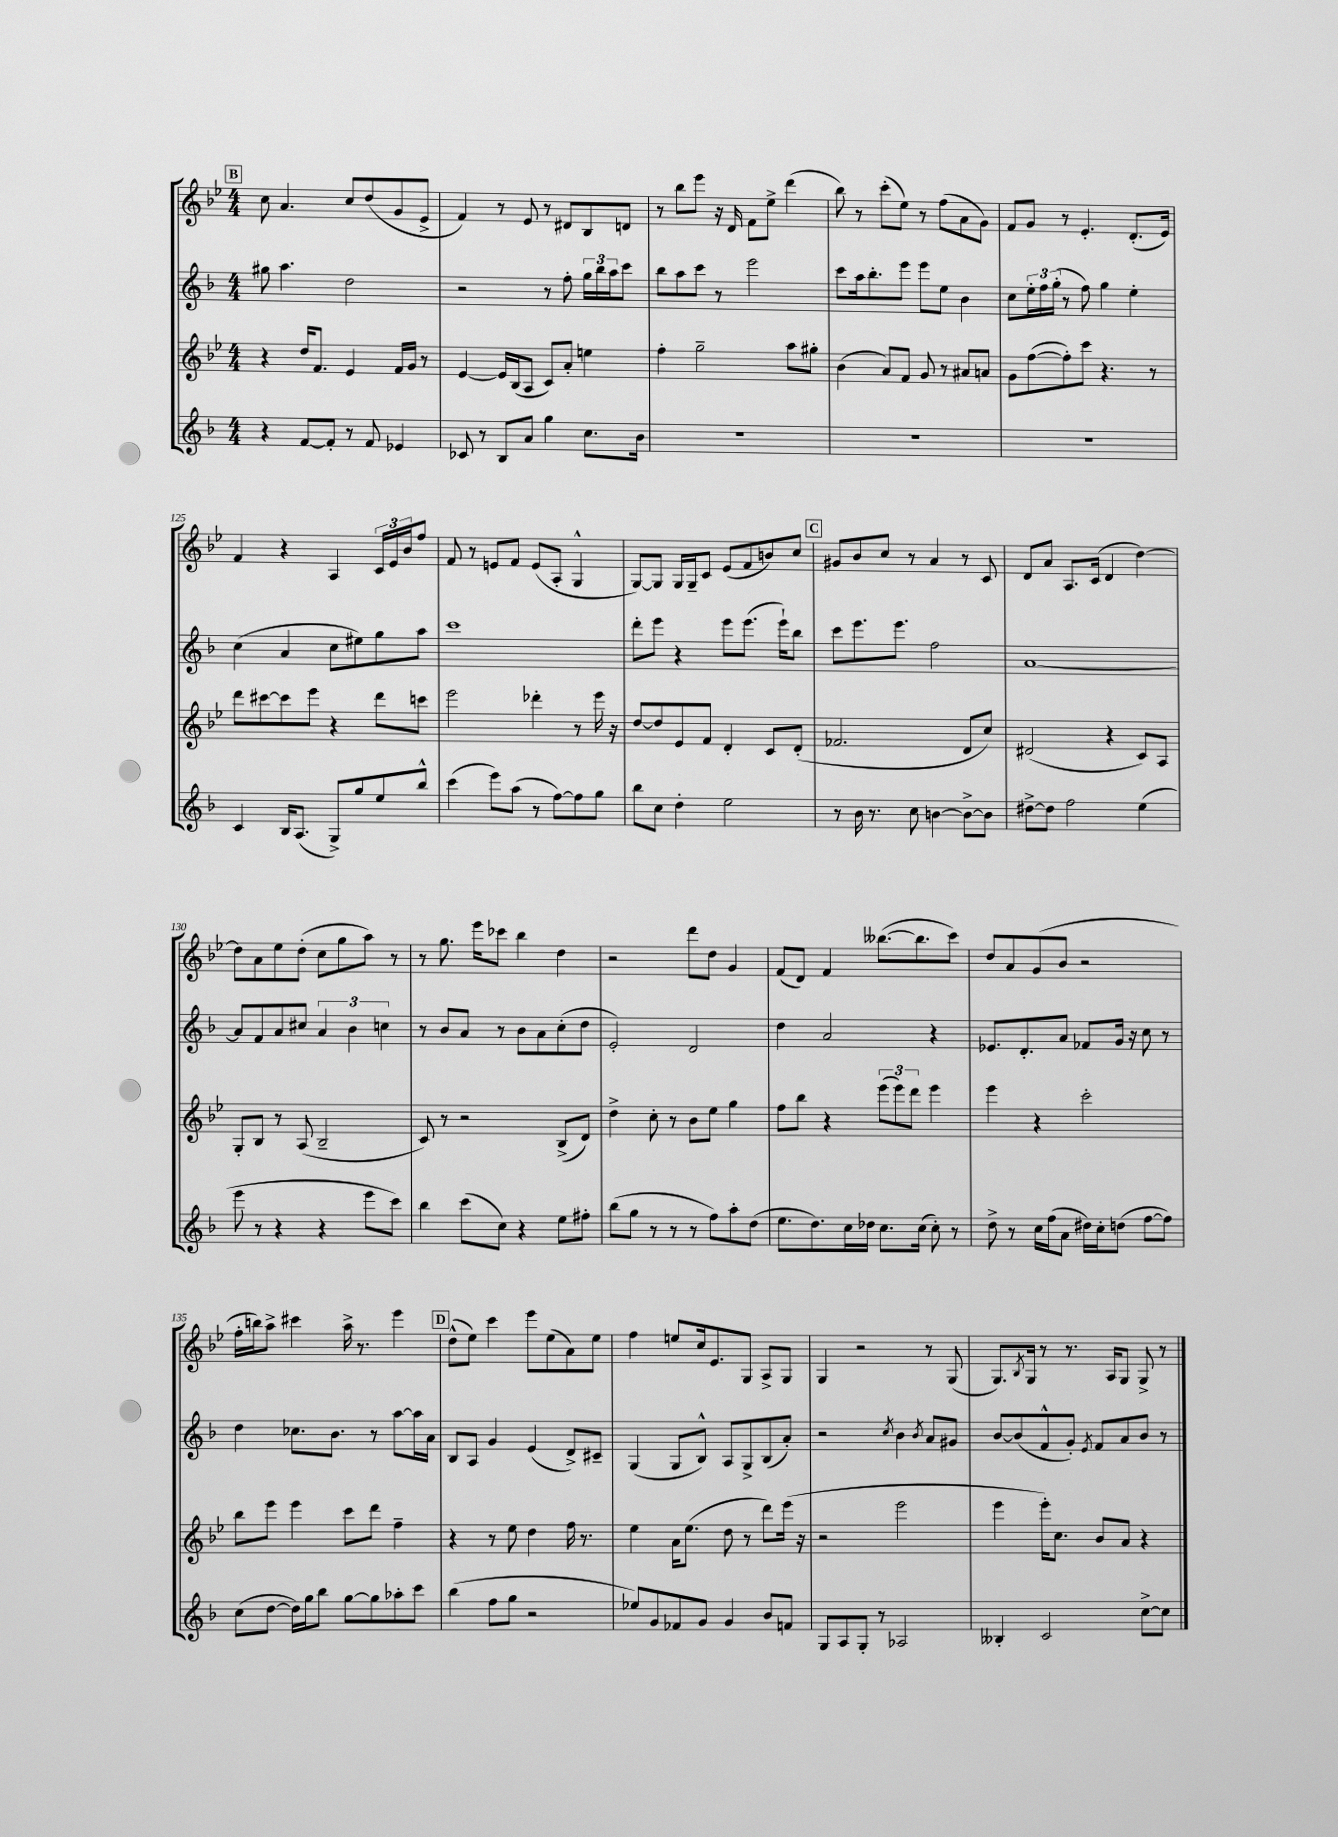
<<
\new StaffGroup <<
\new Staff = "s0" {
    \clef treble \key bes \major \numericTimeSignature \time 4/4
    \mark \markup { \box "B" } c''8 a'4. c''8 d''8( g'8 ees'8-> |
    f'4) r8 ees'8 r8 dis'8 bes8 d'8 |
    r8 bes''8 ees'''8 r16 d'16 f'8 ees''8-> d'''4( |
    bes''8) r8 c'''8-.( ees''8) r8 f''8( a'8 g'8) |
    f'8 g'8 r8 ees'4.-. d'8.-.( ees'16) |
    f'4 r4 a4 \tuplet 3/2 { c'16 ees'16 bes'16 } f''8 |
    f'8 r8 e'8 f'8 e'8( a8-. g4-^ |
    g8~) g8 g16 g16-- c'8 ees'8( f'8 b'8) c''8 |
    \mark \markup { \box "C" } gis'8 bes'8 c''8 r8 a'4 r8 c'8 |
    d'8 a'8 a8. c'16( d'4 d''4~) |
    d''8 a'8 ees''8 d''8-.( c''8 g''8 a''8) r8 |
    r8 g''8. ees'''16 ces'''8 bes''4 d''4 |
    r2 d'''8 d''8 g'4 |
    f'8( d'8) f'4 beses''8.~( beses''8. c'''8) |
    d''8 a'8 g'8( bes'8 r2 |
    f''16-. b''16) a''8-> cis'''4 a''16-> r8. ees'''4 |
    \mark \markup { \box "D" } d''8-^( ees''8) c'''4 ees'''8 ees''8( a'8) ees''8 |
    f''4 e''8 c''16 ees'8. g8 a8-> g8 |
    g4 r2 r8 g8( |
    g8.) \acciaccatura { bes8 } g16 r8 r8. a16 g8 g8-> r8 \bar "|." |
}
\new Staff = "s1" {
    \clef treble \key f \major \numericTimeSignature \time 4/4
    \mark \markup { \box "B" } gis''8 a''4. d''2 |
    r2 r8 f''8-. \tuplet 3/2 { g''16 bes''16 a''16 } c'''8 |
    bes''8 a''8 c'''8 r8 e'''2 |
    c'''8 a''16 bes''8.-. e'''8 e'''8 e''8 bes'4 |
    c''8 \tuplet 3/2 { e''16-. f''16 g''16-.( } r8 f''8) g''4 e''4-. |
    c''4( a'4 c''8 eis''8) g''8 a''8 |
    c'''1 |
    d'''8-. e'''8 r4 e'''8 e'''8.( e'''16-!) bes''8 |
    \mark \markup { \box "C" } c'''8 e'''8. e'''8. f''2 |
    a'1~ |
    a'8 f'8 a'8 cis''8 \tuplet 3/2 { a'4 bes'4 c''4 } |
    r8 bes'8 a'8 r8 bes'8 a'8 c''8-.( d''8 |
    e'2-.) d'2 |
    d''4 a'2 r4 |
    ees'8. d'8.-. a'8 fes'8 g'16 r16 c''8 r8 |
    d''4 ces''8. bes'8. r8 a''8~ a''16 a'16 |
    \mark \markup { \box "D" } bes8 a8 g'4 e'4( d'8->) cis'8-- |
    g4( g8 bes8-^) a8 g8-> bes8( a'8-.) |
    r2 \acciaccatura { c''8 } bes'4 \acciaccatura { bes'8 } a'8 gis'8 |
    bes'8~ bes'8( f'8-^ g'8-.) \acciaccatura { e'8 } f'8 a'8 bes'8 r8 \bar "|." |
}
\new Staff = "s2" {
    \clef treble \key bes \major \numericTimeSignature \time 4/4
    \mark \markup { \box "B" } r4 d''16 f'8. ees'4 f'16 g'16 r8 |
    ees'4~ ees'16 bes16( a8 c'8) a'8-. e''4 |
    f''4-. g''2-- a''8 gis''8-. |
    bes'4( a'8) f'8 g'8 r8 ais'8 a'8 |
    g'8 f''8~( f''8-.) c'''8 r4. r8 |
    d'''8 cis'''8~ cis'''8 ees'''8 r4 d'''8 c'''8 |
    ees'''2 des'''4-. r8 ees'''16 r16 |
    d''8~ d''8 ees'8 f'8 d'4-. c'8 d'8-.( |
    \mark \markup { \box "C" } fes'2. d'8 c''8) |
    dis'2( r4 c'8) a8 |
    g8-. bes8 r8 a8( bes2-- |
    c'8) r8 r2 bes8->( d'8) |
    d''4-> c''8-. r8 bes'8 ees''8 g''4 |
    f''8 bes''8 r4 \tuplet 3/2 { ees'''8( ees'''8) d'''8 } ees'''4 |
    ees'''4 r4 c'''2-. |
    bes''8 ees'''8 ees'''4 c'''8 d'''8 f''4-- |
    \mark \markup { \box "D" } r4 r8 ees''8 d''4 f''16 r8. |
    ees''4 a'16 ees''8.( d''8 r8 d'''8) ees'''16( r16 |
    r2 ees'''2 |
    ees'''4 ees'''16-.) c''8. bes'8 a'8 r4 \bar "|." |
}
\new Staff = "s3" {
    \clef treble \key f \major \numericTimeSignature \time 4/4
    \mark \markup { \box "B" } r4 f'8~ f'8-. r8 f'8 ees'4 |
    ces'8 r8 bes8 a'8 g''4 c''8. bes'16 |
    R1 |
    R1 |
    R1 |
    c'4 bes16 a8.( g8->) g''8 e''8 bes''8-^ |
    c'''4( e'''8) a''8( r8 f''8~) f''8 g''8 |
    bes''8 c''8 d''4-. e''2 |
    \mark \markup { \box "C" } r8 bes'16 r8. c''8 b'4~ b'8~-> b'8 |
    dis''8~-> dis''8 f''2 e''4( |
    e'''8 r8 r4 r4 e'''8 c'''8) |
    bes''4 c'''8( c''8) r4 e''8 fis''8-. |
    bes''8( g''8 r8 r8 r8 f''8) a''8-. d''8( |
    e''8. d''8.) c''16 des''16 c''8. c''16( c''8-.) r8 |
    d''8-> r8 c''16 f''16( a'8 dis''16) c''16-. d''8( f''8~ f''8) |
    c''8( d''8~ d''16) g''16 bes''8 g''8~ g''8 aes''8-. c'''8 |
    \mark \markup { \box "D" } bes''4( f''8 g''8 r2 |
    ees''8) g'8 fes'8 g'8 g'4 bes'8 f'8 |
    g8 a8 g8-. r8 aes2 |
    beses4-. c'2 c''8~-> c''8 \bar "|." |
}
>>
>>
\layout { \context { \Score currentBarNumber = #120 } }
